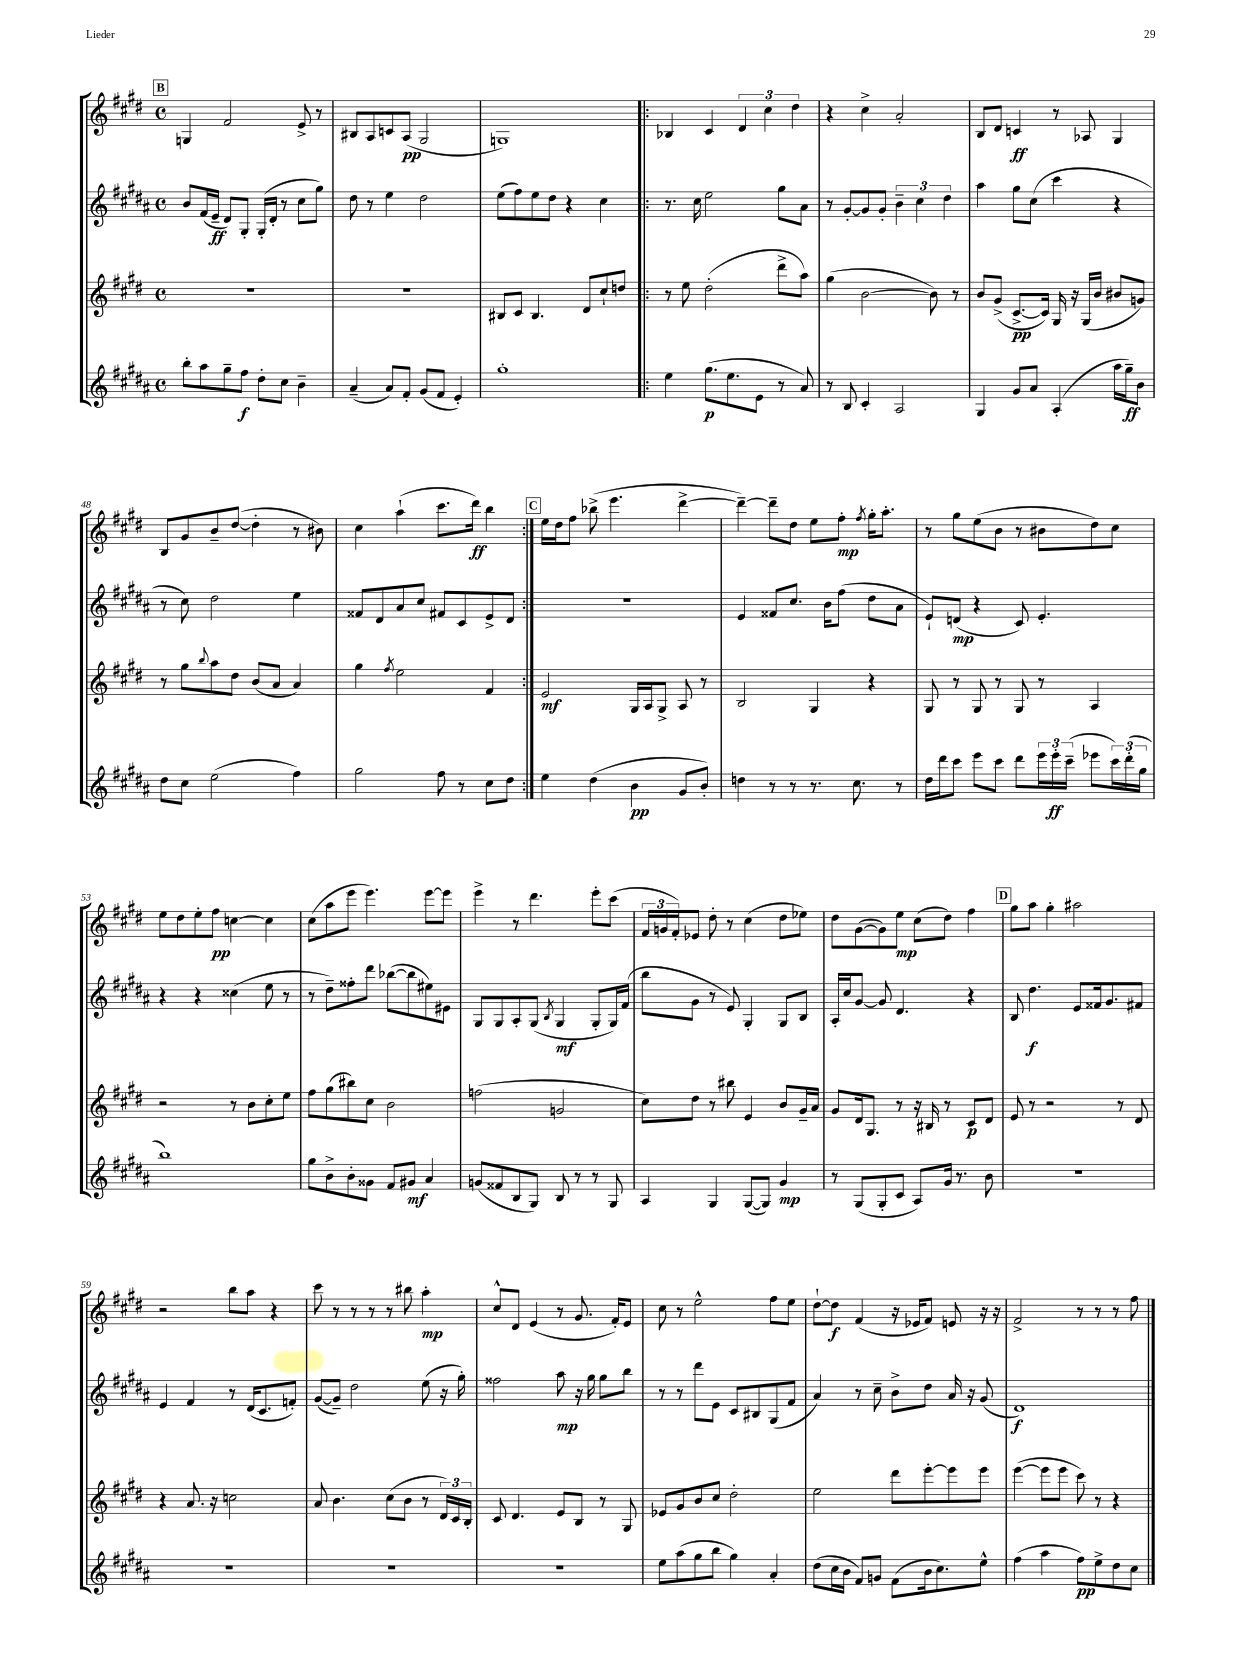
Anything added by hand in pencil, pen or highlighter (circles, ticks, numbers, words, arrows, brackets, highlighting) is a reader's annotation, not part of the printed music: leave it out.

**kern	**kern	**kern	**kern
*staff4	*staff3	*staff2	*staff1
*clefG2	*clefG2	*clefG2	*clefG2
*k[f#c#g#d#a#]	*k[f#c#g#d#]	*k[f#c#g#d#a#]	*k[f#c#g#d#]
*M4/4	*M4/4	*M4/4	*M4/4
*met(c)	*met(c)	*met(c)	*met(c)
8bb'	1r	8b	4G
8aa#	.	(16f#	.
.	.	16e~	.
8gg#~	.	8d#)	2f#
8ff#	.	8G#'	.
8dd#'	.	(16G#'	.
.	.	16d#'	.
8cc#	.	8r	.
4b~	.	8cc#	8e^
.	.	8gg#)	8r
=	=	=	=
(4a#~	1r	8dd#	8B#
.	.	8r	8A
8a#)	.	4ee	8c
8f#'	.	.	(8A
(8g#	.	2dd#	2G#
8f#	.	.	.
4e')	.	.	.
=	=	=	=
1gg#'	8B#	(8ee	1G)
.	8c#	8ff#)	.
.	4.B#	8ee	.
.	.	8dd#	.
.	.	4r	.
.	8d#	.	.
.	8cc#`	4cc#	.
.	8dd	.	.
=!|:	=!|:	=!|:	=!|:
4ee	8r	8.r	4B-
.	8ee	.	.
.	.	16cc#	.
(8.gg#	(2dd#'	2ee	4c#
8.ee	.	.	.
.	.	.	6d#
8e	.	.	.
.	.	.	6cc#
8r	8ddd#^	8gg#	.
.	.	.	6dd#
8a#)	8aa)	8a#	.
=	=	=	=
8r	(4gg#	8r	4r
8B	.	[8g#'	.
4c#'	[2b	8g#]	4cc#^
.	.	8g#'	.
2A#	.	6b~	2a'
.	.	6cc#	.
.	8b])	.	.
.	.	6dd#	.
.	8r	.	.
=	=	=	=
4G#	8b	4aa#	8B
.	(8g#^	.	8d#
8g#	[8.c#^	8gg#	4c
8a#	.	(8cc#	.
.	16c#])	.	.
(4A#'	16G#	4ccc#	8r
.	16r	.	.
.	(16G#	.	8A-
.	16b	.	.
16aa#	8b#	4r	4G#
16gg#~)	.	.	.
8b	8g)	.	.
=	=	=	=
8dd#	8r	8r	8B
8cc#	8gg#	8cc#)	8g#
.	8qqbb	.	.
(2ee	8aa	2dd#	8b~
.	8dd#	.	([8dd#
.	(8b	.	4dd#']
.	8a	.	.
4ff#)	4a)	4ee	8r
.	.	.	8b#)
=	=	=	=
2gg#	4gg#	8f##	4cc#
.	.	8d#	.
.	8qff#	.	.
.	2ee	8a#	(4aa`
.	.	8cc#	.
8ff#	.	8f#	8.ccc#
8r	.	8c#	.
.	.	.	16ddd#)
8cc#	4f#	8e^	4bb
8dd#	.	8d#	.
=:|!	=:|!	=:|!	=:|!
4ee	2e	1r	16ee
.	.	.	16dd#
.	.	.	8ff#
(4dd#	.	.	(8bb-^
.	.	.	4.eee
4b	16G#	.	.
.	16A	.	.
.	8G#^	.	.
8g#	8A	.	[4ddd#^
8b')	8r	.	.
=	=	=	=
4dd	2B	4e	4ddd#~_)
8r	.	8f##	8ddd#~]
8r	.	8.cc#	8dd#
8.r	4G#	.	8ee
.	.	16b	.
.	.	(8ff#	8ff#'
8.cc#	.	.	.
.	.	.	8qff#
.	4r	8dd#	16gg#'
.	.	.	8.aa'
8r	.	8a#	.
=	=	=	=
16dd#	8G#	8e`)	8r
16ddd#	.	.	.
8ccc#	8r	(8d	8gg#
8eee	8G#	4r	(8ee
8ccc#	8r	.	8b
8ddd#	8G#	8c#)	8r
24eee	8r	4.e'	8b#
24eee'	.	.	.
(24ccc#~	.	.	.
8eee-	4A	.	8dd#)
24ccc#)	.	.	8cc#
(24ddd#'	.	.	.
24gg#	.	.	.
=	=	=	=
1bb)	2r	4r	8ee
.	.	.	8dd#
.	.	4r	8ee'
.	.	.	8ff#
.	8r	(4cc##	[4cc
.	8b	.	.
.	8cc#'	8ee	4cc]
.	8ee	8r	.
=	=	=	=
8gg#	8ff#	8r	(8cc#
8b^	(8gg#	8dd#~)	8aa
8b'	8bb#)	8ff##'	8eee
8g##	8cc#	8ddd#	4.eee)
8f#	2b	([8bb-	.
8g#	.	8bb-]	.
4a#	.	8ee#)	[8eee
.	.	8e#	8eee]
=	=	=	=
(8g	(2ff	8G#	4eee^
8f##	.	8G#	.
8B	.	8A#'	8r
8G#)	.	(8G#	4.ddd#
.	.	8qB	.
8B	2g	4G#	.
8r	.	.	.
8r	.	8G#'	8eee'
8G#	.	16G#)	(8ccc#
.	.	(16f#	.
=	=	=	=
4A#	8cc#)	8bb	24f#
.	.	.	24g
.	.	.	24f#')
.	8dd#	8g#	8e-
4G#	8r	8r	8dd#'
.	8bb#	8e)	8r
([8G#	4e	4G#'	(4cc#
8G#])	.	.	.
4g#	8b	8G#	8dd#
.	16g#~	8B	8ee-)
.	16a	.	.
=	=	=	=
8r	8g#	16A#'	8dd#
.	.	16cc#	.
(8G#	16d#	[8g#	([8g#
.	8.G#	.	.
8G#'	.	8g#]	8g#])
8c#	8r	4.d#	8ee
8A#)	16r	.	(8cc#
.	16B#	.	.
16g#	8r	.	8dd#)
8.r	.	.	.
.	8c#	4r	4ff#
8b	8d#	.	.
=	=	=	=
1r	8e	8B	8gg#
.	8r	4.dd#	8aa
.	2r	.	4gg#'
.	.	8e	2aa#
.	.	16f##	.
.	.	8.g#	.
.	8r	.	.
.	8d#	8f#	.
=	=	=	=
1r	4r	4e	2r
.	8.a	4f#	.
.	16r	.	.
.	2cc	8r	8bb
.	.	(16d#	8aa
.	.	8.c#	.
.	.	.	4r
.	.	8f')	.
=	=	=	=
1r	8a	([8g#	8ccc#
.	4.b	8g#~])	8r
.	.	2dd#	8r
.	.	.	8r
.	(8cc#	.	8r
.	8b	.	8bb#
.	8r	(8ee	4aa'
.	24d#)	16r	.
.	24c#	.	.
.	.	16gg#')	.
.	24B'	.	.
=	=	=	=
1r	8c#	2ff##	8cc#^^
.	4.d#	.	8d#
.	.	.	(4e
.	8e	8aa#	8r
.	8B	16r	8.g#
.	.	16gg#	.
.	8r	8gg#	.
.	.	.	16f#')
.	8G#	8bb	8e
=	=	=	=
8ee	8e-	8r	8cc#
(8aa#	8g#	8r	8r
8gg#	8b	8ddd#	2ee^^
8bb	8cc#	8e	.
4gg#)	2dd#'	8c#	.
.	.	8B#	.
4a#'	.	(8G#	8ff#
.	.	8f#	8ee
=	=	=	=
(8dd#	2ee	4a#)	[8dd#`
16cc#	.	.	8dd#]
16b	.	.	.
8f#)	.	8r	(4f#
8g	.	8cc#~	.
(8f#	8ddd#	8b^	16r
.	.	.	16e-
16b	[8eee'	8dd#	8f#)
8.cc#)	.	.	.
.	8eee]	16a#	8e
.	.	16r	.
8ee^^	8eee	(8g#	16r
.	.	.	16r
=	=	=	=
(4ff#	([4eee	1d#)	2f#^
4aa#	8eee]	.	.
.	8eee	.	.
8ff#)	8ccc#)	.	8r
8ee^	8r	.	8r
8dd#	4r	.	8r
8cc#	.	.	8ff#
==	==	==	==
*-	*-	*-	*-
